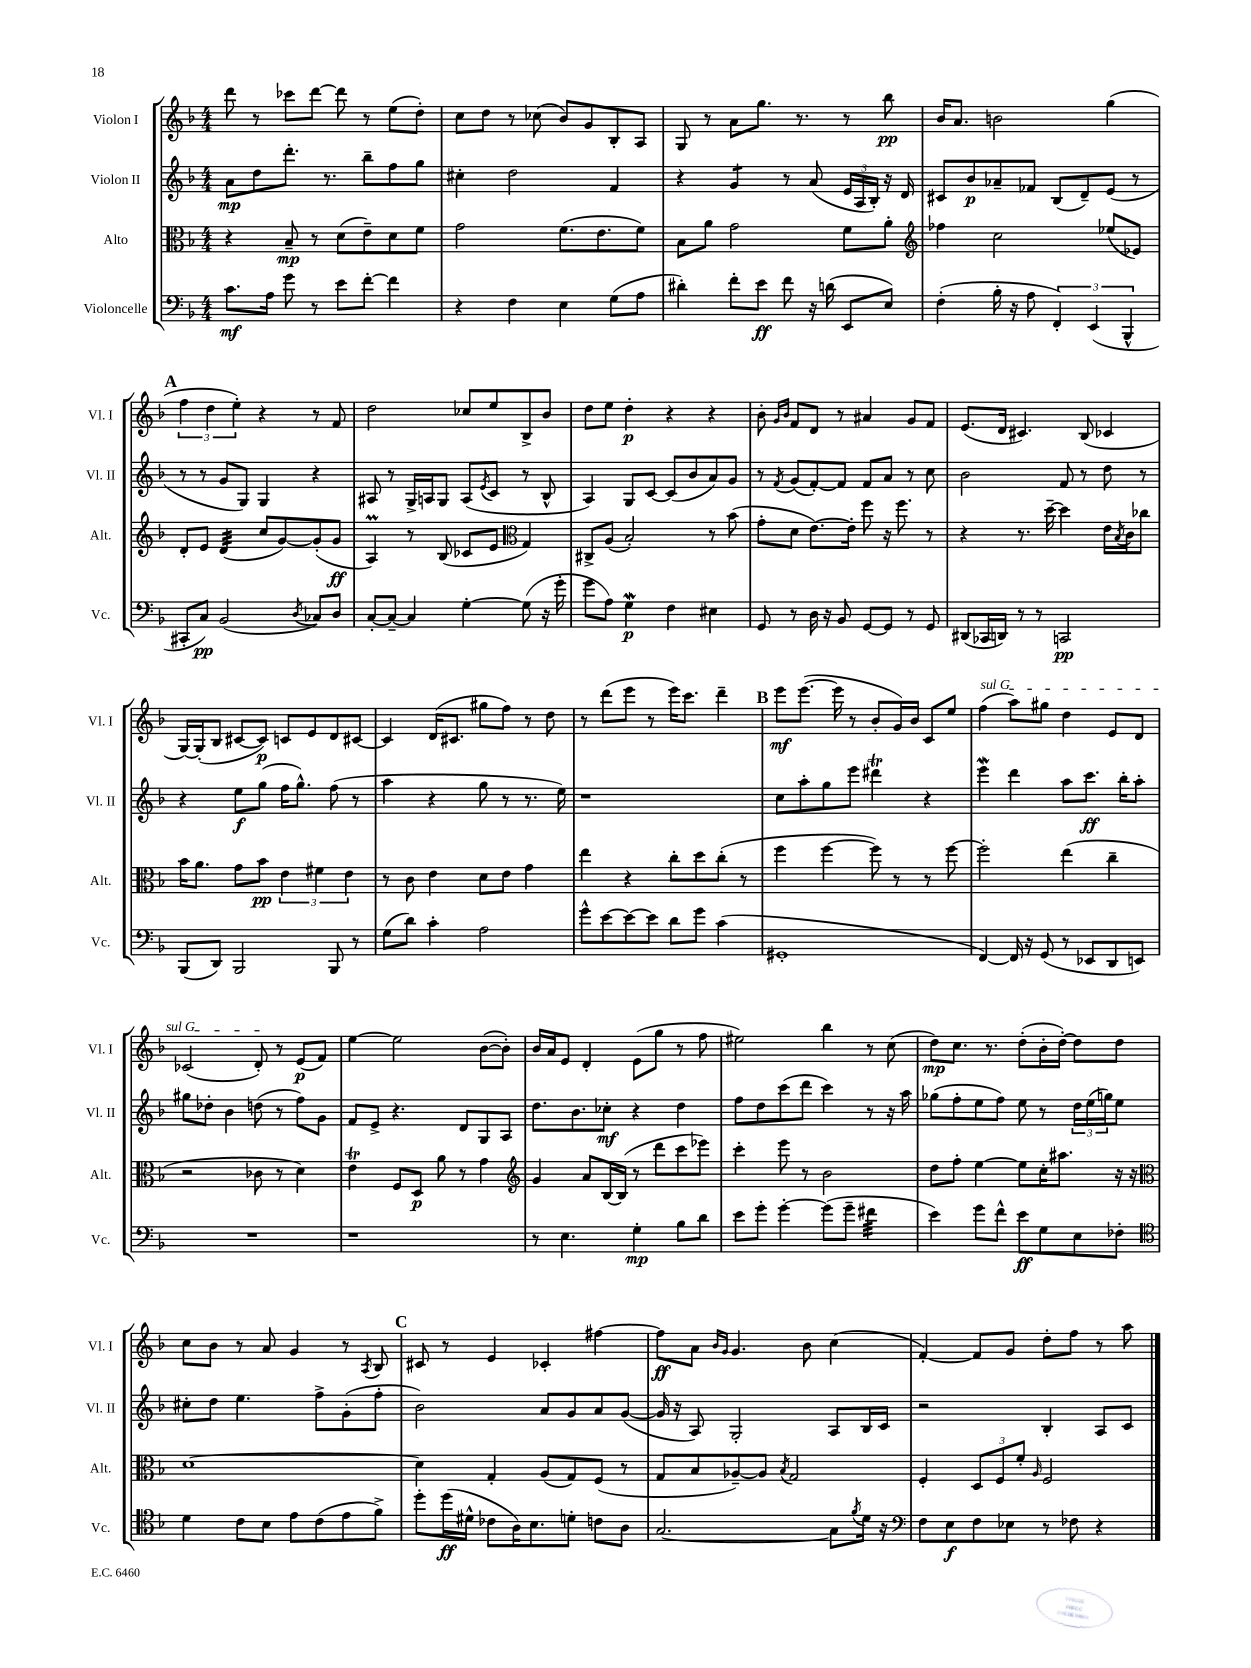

**kern	**kern	**kern	**kern
*staff4	*staff3	*staff2	*staff1
*clefF4	*clefC3	*clefG2	*clefG2
*k[b-]	*k[b-]	*k[b-]	*k[b-]
*M4/4	*M4/4	*M4/4	*M4/4
8.c	4r	8a	8ddd
.	.	8dd	8r
16A	.	.	.
8g	8B-~	8.ddd'	8ccc-
8r	8r	.	[8ddd
.	.	8.r	.
8e	(8d	.	8ddd]
[8f'	8e~)	8bb-~	8r
4f]	8d	8ff	(8ee
.	8f	8gg	8dd')
=	=	=	=
4r	2g	4cc#'	8cc
.	.	.	8dd
4F	.	2dd	8r
.	.	.	(8cc-
4E	(8.f	.	8b-)
.	.	.	8g
.	8.e	.	.
(8G	.	4f	8B-'
8A	8f)	.	8A
=	=	=	=
4d#')	8B-	4r	8G
.	8a	.	8r
8f'	2g	4g	8a
8e	.	.	8.gg
8f	.	8r	.
.	.	.	8.r
16r	.	(8a	.
(16d	.	.	.
8EE	8f	24e	8r
.	.	24A	.
.	.	24B-')	.
8E)	8a'	16r	8bb-
.	.	16d	.
=	=	=	=
*	*clefG2	*	*
(4F'	4ff-	8c#	16b-
.	.	.	8.a
.	.	8b-	.
16B-'	2cc	8a-~	2b
16r	.	.	.
8A	.	8f-	.
6FF')	.	(8B-	.
.	.	8d~)	.
(6EE	.	.	.
.	(8ee-	(8e	(4gg
6BBB-^^	.	.	.
.	8e-)	8r	.
=	=	=	=
8CC#'	8d'	8r	6ff
8C)	8e	8r	.
.	.	.	6dd
(2BB-	(4d	8g	.
.	.	.	6ee')
.	.	8G)	.
.	8cc	4G	4r
.	[8g)	.	.
8qD	.	.	.
8C-)	(8g']	4r	8r
8D	8g	.	8f
=	=	=	=
[8C'	4A)	8A#	2dd
8C~_	.	8r	.
4C]	8r	16G^	.
.	.	16A	.
.	(8B-	8G	.
[4G'	8c-	(8A	8cc-
.	.	8qe	.
.	8e	8c	8ee
*	*clefC3	*	*
(8G]	4G)	8r	8B-^
16r	.	8B-^^	8b-
16g'	.	.	.
=	=	=	=
8g	8C#^	4A)	8dd
8A)	(8A	.	8ee
4G	2B-')	8G	4dd'
.	.	[8c	.
4F	.	(8c]	4r
.	.	8b-	.
4E#	8r	8a)	4r
.	(8b-	8g	.
=	=	=	=
8GG	8g'	8r	8b-'
.	.	.	16qqg
.	.	8qf	16qqb-
8r	8d	(8g	8f
16D	[8.e)	[8f')	8d
16r	.	.	.
8BB-	.	8f]	8r
.	16e']	.	.
[8GG	8ff	8f	4a#
8GG]	16r	8a	.
.	8.ff	.	.
8r	.	8r	8g
8GG	8r	8cc	8f
=	=	=	=
(8DD#	4r	2b-	(8.e
16CC-	.	.	.
16DD)	.	.	16d
8r	8.r	.	4.c#)
8r	.	.	.
.	[16dd~	.	.
2CC	4dd]	8f	.
.	.	8r	(8B-
.	16e	8dd	4c-
.	8qB-	.	.
.	16c	.	.
.	8cc-	8r	.
=	=	=	=
(8BBB-	16b-	4r	[16G)
.	8.a	.	(16G']
8DD)	.	.	8B-
2BBB-	8g	8ee	[8c#
.	8b-	(8gg	8c#])
.	6e	16ff	8c
.	.	8.gg^^)	.
.	.	.	8e
.	6f#	.	.
8BBB-	.	(8ff	8d
.	6e	.	.
8r	.	8r	[8c#
=	=	=	=
(8G	8r	4aa	4c#]
8d)	8c	.	.
4c'	4e	4r	(16d
.	.	.	8.c#
2A	8d	8gg	8gg#
.	8e	8r	8ff)
.	4g	8.r	8r
.	.	.	8dd
.	.	16ee)	.
=	=	=	=
8g^^	4ee	1r	8r
[8e	.	.	(8ddd
8e_	4r	.	8eee
8e]	.	.	8r
8d	8cc'	.	16eee)
.	.	.	8.ccc
8g	8dd	.	.
(4c	(8cc'	.	4ddd~
.	8r	.	.
=	=	=	=
1GG#'	4ff	8cc	8eee
.	.	8aa'	([8.eee
.	[4ff	8gg	.
.	.	.	16eee]
.	.	8eee	8r
.	8ff])	4ddd#	8b-'
.	8r	.	16g)
.	.	.	16b-
.	8r	4r	8c
.	[8ff	.	8ee
=	=	=	=
[4FF)	2ff']	4eee	(4ff
16FF]	.	4ddd	8aa)
16r	.	.	.
(8GG	.	.	8gg#
8r	(4ee	8aa	4dd
8EE-	.	8.ccc	.
8DD	4cc~	.	8e
.	.	16bb-'	.
8EE)	.	8aa'	8d
=	=	=	=
1r	2r	8gg#	(2c-
.	.	8dd-'	.
.	.	4b-	.
.	8c-	(8dd	8d')
.	8r	8r	8r
.	4d)	8ff)	(8e
.	.	8g	8f)
=	=	=	=
1r	4e	8f	[4ee
.	.	8e^	.
.	8F	4.r	2ee]
.	8D	.	.
.	8a	.	.
.	8r	8d	.
.	4g	8G	([8b-
.	.	8A	8b-'])
=	=	=	=
*	*clefG2	*	*
8r	4g	8.dd	16b-
.	.	.	16a
4.E	.	.	8e
.	.	8.b-	.
.	8a	.	4d'
.	[16B-	8cc-'	.
.	(16B-]	.	.
4G'	8r	4r	(8e
.	8ddd	.	8gg
8B-	8ccc	4dd	8r
8d	8eee-)	.	8ff
=	=	=	=
8e	4ccc'	8ff	2ee#)
8g'	.	8dd	.
[4g'	8eee	(8ccc	.
.	8r	8ddd	.
(8g]	2b-	4ccc)	4bb-
8g~	.	.	.
4f#	.	8r	8r
.	.	16r	(8cc
.	.	16aa	.
=	=	=	=
4e)	8dd	(8gg-	8dd)
.	8ff'	8ff'	8.cc
8g	[4ee	8ee	.
.	.	.	8.r
8f^^	.	8ff)	.
8e	8ee]	8ee	(8dd'
8G	16cc'	8r	16b-'
.	8.aa#	.	[16dd')
8E	.	24dd	8dd]
.	.	(24ee	.
.	.	24gg)	.
8F-'	16r	8ee	8dd
.	16r	.	.
=	=	=	=
*clefC4	*clefC3	*	*
4d	[1d	8cc#'	8cc
.	.	8dd	8b-
8c	.	4.ee	8r
8B-	.	.	8a
8e	.	.	4g
(8c	.	8ff^	.
8e	.	(8g'	8r
.	.	.	8qA
8f^)	.	8ff'	8B-
=	=	=	=
8dd'	4d]	2b-)	8c#
(16dd	.	.	8r
16d#^^	.	.	.
8c-	4G'	.	4e
16A)	.	.	.
8.B-	.	.	.
.	(8A	8a	4c-'
8d'	8G)	8g	.
8c	(8F	8a	[4ff#
8A	8r	([8g	.
=	=	=	=
[2.G	8G	16g]	8ff#]
.	.	16r	.
.	8B-	8A)	8a
.	.	.	16qqb-
.	.	.	16qqg
.	[8A-~)	2G'	4.g
.	8A-]	.	.
.	8qB-	.	.
.	2G	.	.
.	.	.	8b-
8G]	.	8A	(4cc
8qf	.	.	.
16d	.	16B-	.
16r	.	16c	.
=	=	=	=
*clefF4	*	*	*
8F	4F'	2r	[4f')
8E	.	.	.
8F	12D	.	8f]
.	12F	.	.
8E-	.	.	8g
.	12f'	.	.
.	16qqA	.	.
8r	2F	4B-'	8dd'
8F-	.	.	8ff
4r	.	8A	8r
.	.	8c	8aa
==	==	==	==
*-	*-	*-	*-
